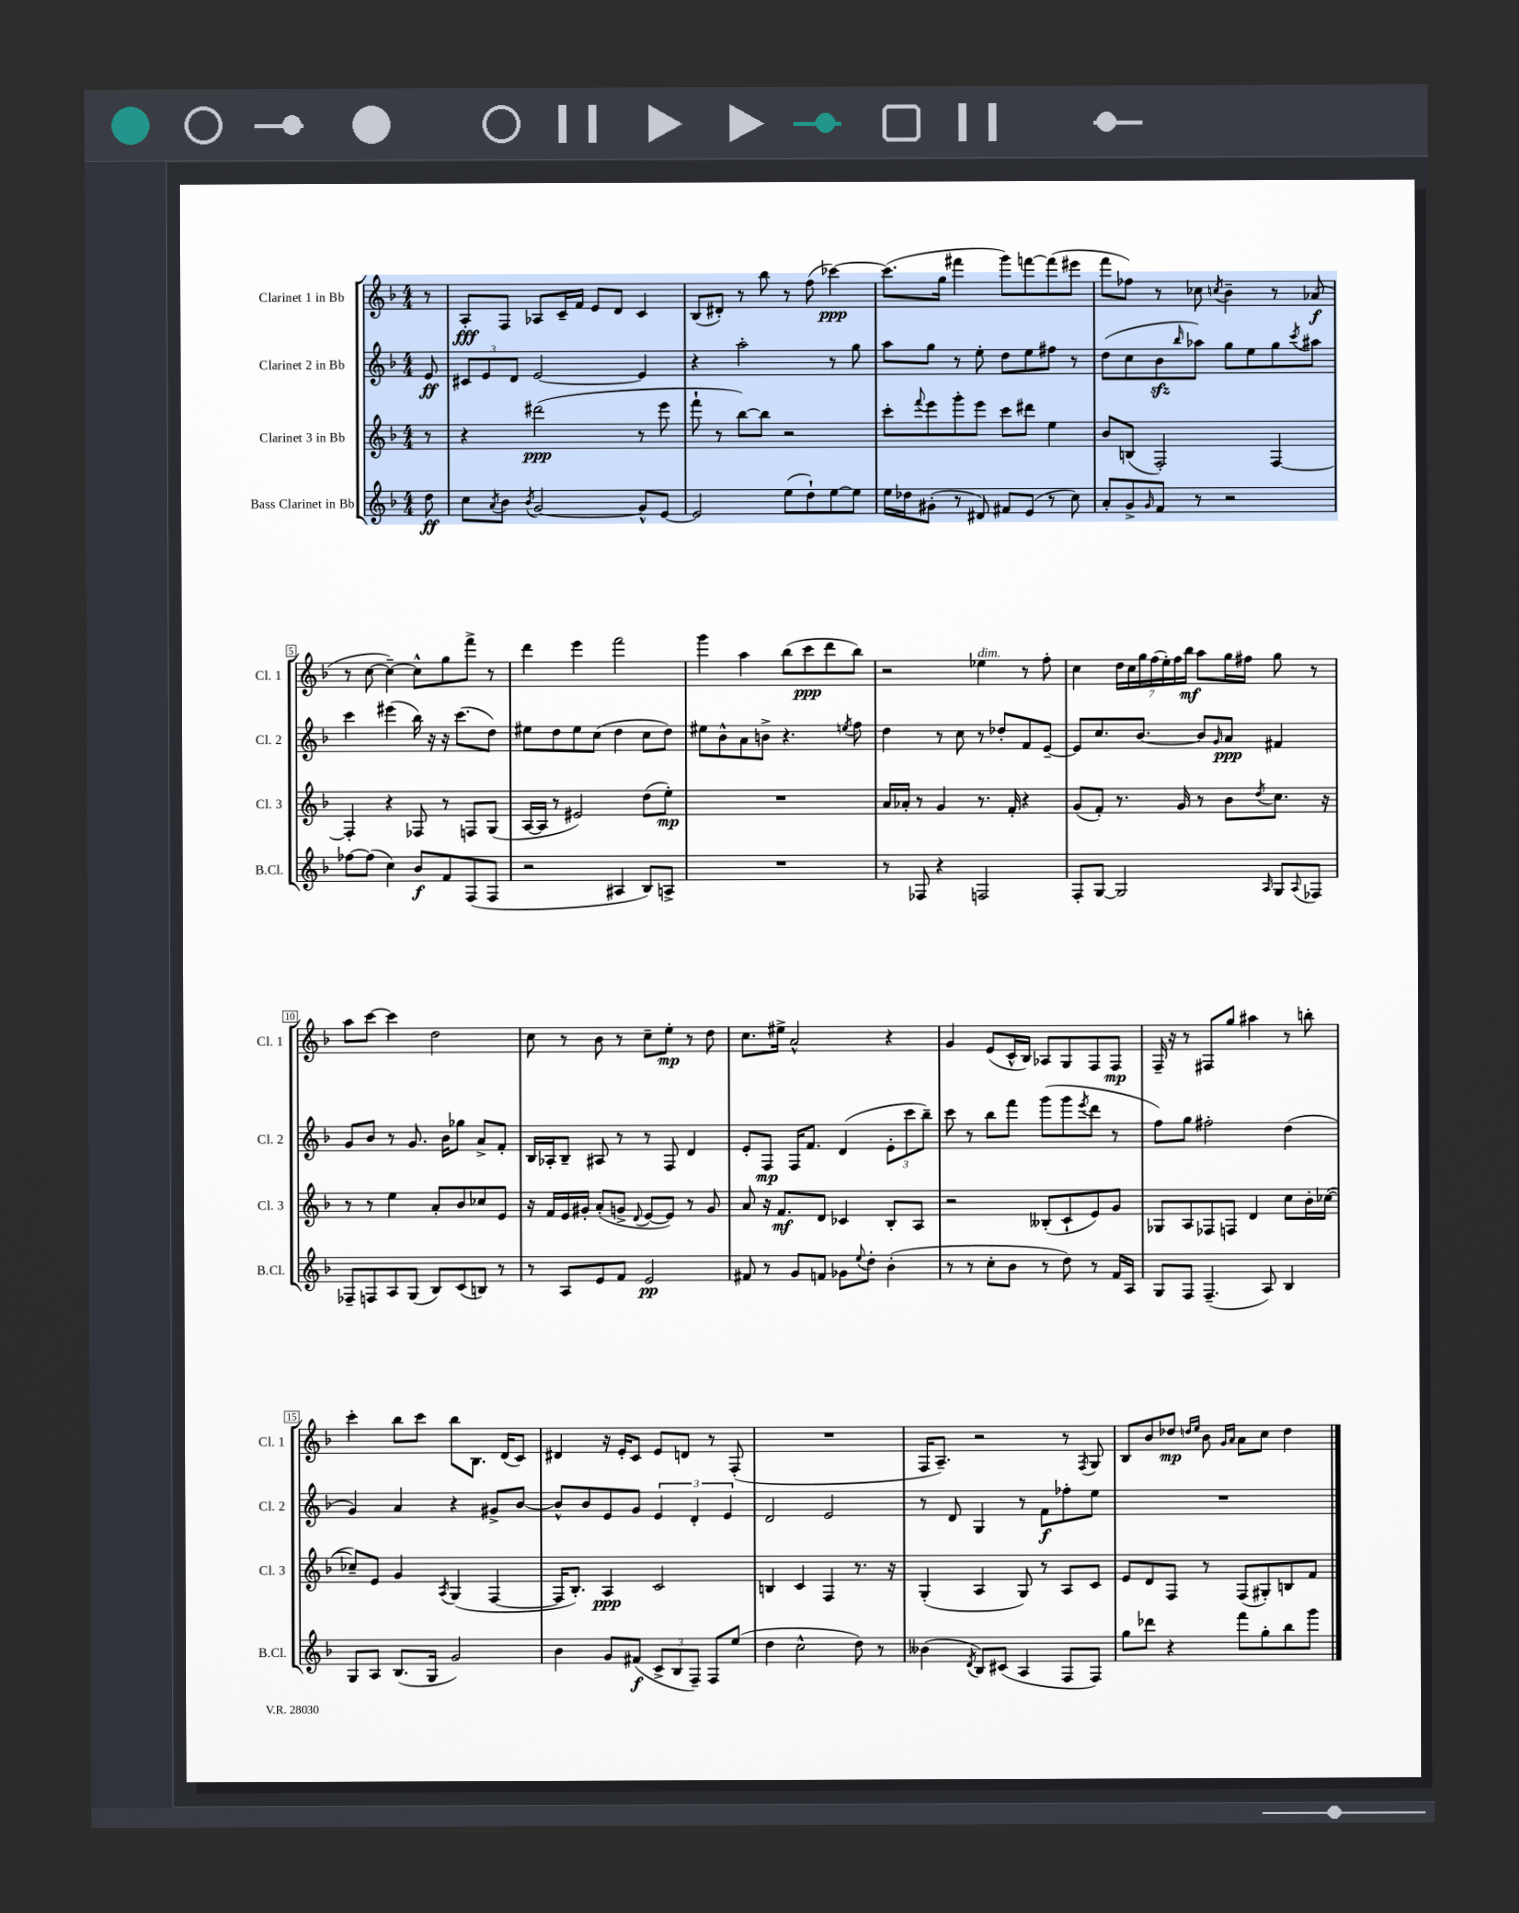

**kern	**dynam	**kern	**dynam	**kern	**dynam	**kern	**dynam
*part4	*part4	*part3	*part3	*part2	*part2	*part1	*part1
*staff4	*staff4	*staff3	*staff3	*staff2	*staff2	*staff1	*staff1
*I"Bass Clarinet in Bb	*	*I"Clarinet 3 in Bb	*	*I"Clarinet 2 in Bb	*	*I"Clarinet 1 in Bb	*
*I'B.Cl.	*	*I'Cl. 3	*	*I'Cl. 2	*	*I'Cl. 1	*
*clefG2	*	*clefG2	*	*clefG2	*	*clefG2	*
*k[b-]	*	*k[b-]	*	*k[b-]	*	*k[b-]	*
*M4/4	*	*M4/4	*	*M4/4	*	*M4/4	*
=	=	=	=	=	=	=	=
8dd\	ff	8r	.	8e/	ff	8r	.
=1	=1	=1	=1	=1	=1	=1	=1
8cc\L	.	4r	.	12c#X/L	.	8A'/L	fff
.	.	.	.	12e/	.	.	.
8qa/	.	.	.	.	.	.	.
8b-\J	.	.	.	.	.	8F/J	.
.	.	.	.	12d/J	.	.	.
8qb-/	.	.	.	.	.	.	.
[2g/	.	(2ddd#X\	ppp	[2e/	.	8A-X/L	.
.	.	.	.	.	.	16c~/L	.
.	.	.	.	.	.	16f/JJ	.
.	.	.	.	.	.	8e/L	.
.	.	.	.	.	.	8d/J	.
8g^^/L]	.	8r	.	4e/]	.	4c/	.
[8e/J	.	8eee\	.	.	.	.	.
=2	=2	=2	=2	=2	=2	=2	=2
2e/]	.	8fff`\	.	4r	.	(8B-/L	.
.	.	8r	.	.	.	8d#X'/J)	.
.	.	[8bb-\L)	.	2aa'\	.	8r	.
.	.	8bb-\J]	.	.	.	8bb-\	.
(8ee\L	.	2r	.	.	.	8r	.
8dd`\)	.	.	.	.	.	(8ff\	.
[8ee\	.	.	.	8r	.	[4ccc-X\)	ppp
8ee\J]	.	.	.	8gg\	.	.	.
=3	=3	=3	=3	=3	=3	=3	=3
16ee\LL	.	8ccc'\L	.	8aa\L	.	(8.ccc-\L]	.
16dd-X\J	.	.	.	.	.	.	.
.	.	8qqfff/	.	.	.	.	.
(8g#X'\J	.	8eee\	.	8gg\J	.	.	.
.	.	.	.	.	.	16gg\Jk	.
8r	.	8ggg'\	.	8r	.	4fff#X\	.
8d#X/)	.	8eee\J	.	8ee'\	.	.	.
8f#X/L	.	8ccc\L	.	8dd\L	.	8ggg\L)	.
(8e/J	.	8ddd#X\J	.	8ee\	.	[8fffn\	.
8r	.	4ee\	.	8ff#X\J	.	(8fff\]	.
8cc\)	.	.	.	8r	.	8eee#X\J	.
=4	=4	=4	=4	=4	=4	=4	=4
8a'/L	.	8b-/L	.	(8dd\L	.	8fff\L	.
8g^/	.	(8Bn/J	.	8cc\	.	8ff-X\J)	.
16qqg/	.	.	.	.	.	.	.
8f/J	.	2F'/)	.	8b-zz\	.	8r	.
.	.	.	.	16qqbb-/	.	.	.
8r	.	.	.	8aa-X\J)	.	8cc-X\	.
.	.	.	.	.	.	8qccn/	.
2r	.	.	.	8gg\L	.	4b-~\	.
.	.	.	.	8ee\	.	.	.
.	.	[4F/	.	8gg\	.	8r	.
.	.	.	.	8qccc/	.	.	.
.	.	.	.	8aa#X\J	.	(8a-X/	f
!!LO:LB:g=z
=5	=5	=5	=5	=5	=5	=5	=5
[8ff-X\L	.	4F'/]	.	4ccc\	.	8r	.
(8ff-\J]	.	.	.	.	.	[8cc\	.
4cc\)	.	4r	.	(4eee#X\	.	4cc~\_)	.
8b-/L	f	8F-X/	.	16bb-\)	.	8cc^^\L]	.
.	.	.	.	16r	.	.	.
8f/	.	8r	.	16r	.	8gg\	.
.	.	.	.	(8.ccc\L	.	.	.
(8F/	.	8Fn/L	.	.	.	8fff^\J	.
8F/J	.	(8G/J	.	8dd\J)	.	8r	.
=6	=6	=6	=6	=6	=6	=6	=6
2r	.	[16A/LL	.	8ee#X\L	.	4ddd\	.
.	.	16A/JJ]	.	.	.	.	.
.	.	8r	.	8dd\	.	.	.
.	.	2e#X/)	.	8ee#\	.	4eee\	.
.	.	.	.	(8cc\J	.	.	.
4A#X/	.	.	.	4dd\	.	2fff\	.
8B-/L)	.	(8dd\L	.	8cc\L	.	.	.
8An^/J	.	8ee'\J)	mp	8dd\J)	.	.	.
=7	=7	=7	=7	=7	=7	=7	=7
1r	.	1r	.	8ee#X\L	.	4ggg\	.
.	.	.	.	8b-^^\	.	.	.
.	.	.	.	8a\	.	4aa\	.
.	.	.	.	8bn^\J	.	.	.
.	.	.	.	4.r	.	(8bb-\L	.
.	.	.	.	.	.	8ccc\	ppp
.	.	.	.	.	.	8ddd\	.
.	.	.	.	8qeen/	.	.	.
.	.	.	.	8ff\	.	8bb-\J)	.
=8	=8	=8	=8	=8	=8	=8	=8
8r	.	16a/LL	.	4dd\	.	2r	.
.	.	16a-X'/JJ	.	.	.	.	.
8F-X/	.	8r	.	.	.	.	.
4r	.	4g/	.	8r	.	.	.
.	.	.	.	8cc\	.	.	.
!	!	!	!	!	!	!LO:TX:a:i:t=dim.	!
2Fn/	.	8.r	.	8r	.	4ee-X\	.
.	.	.	.	8dd-X'/L	.	.	.
.	.	16f'/	.	.	.	.	.
.	.	4r	.	8f/	.	8r	.
.	.	.	.	[8e~/J	.	8ff'\	.
=9	=9	=9	=9	=9	=9	=9	=9
8F'/L	.	(8g/L	.	8e/L]	.	4cc\	.
[8G/J	.	8f'/J)	.	8.cc/	.	.	.
2G/]	.	8.r	.	.	.	28dd\LL	.
.	.	.	.	.	.	28cc\	.
.	.	.	.	[8.b-/J	.	.	.
.	.	.	.	.	.	28gg\	.
.	.	.	.	.	.	(28ff\	.
.	.	.	.	.	.	28ee'\)	.
.	.	.	.	.	.	28ff\	.
.	.	16g/	.	.	.	.	.
.	.	.	.	.	.	28bb-\JJ	mf
.	.	8r	.	8b-/L]	.	8aa\L	.
.	.	.	.	16qqg/	.	.	.
.	.	8b-\L	.	8a/J	ppp	16gg\L	.
.	.	.	.	.	.	16ff#X\JJ	.
16qqA/	.	8qdd/	.	.	.	.	.
8G/L	.	8.cc\J	.	4f#X/	.	8gg\	.
8qqA/	.	.	.	.	.	.	.
8F-X/J	.	.	.	.	.	8r	.
.	.	16r	.	.	.	.	.
!!LO:LB:g=z
=10	=10	=10	=10	=10	=10	=10	=10
8F-X~/L	.	8r	.	8g/L	.	8aa\L	.
8Fn/	.	8r	.	8b-/J	.	[8ccc\J	.
8A/	.	4ee\	.	8r	.	4ccc\]	.
(8G/J	.	.	.	8.g/	.	.	.
8B-/L)	.	8a'/L	.	.	.	2dd\	.
.	.	.	.	16b-\KL	.	.	.
(8c/	.	8b-/	.	8gg-X\J	.	.	.
8Bn/J)	.	8cc-X/	.	8a^/L	.	.	.
8r	.	8e/J	.	8f'/J	.	.	.
=11	=11	=11	=11	=11	=11	=11	=11
8r	.	16r	.	16B-/LL	.	8cc\	.
.	.	16f/LL	.	16A-X'/J	.	.	.
8A/L	.	16e/	.	8B-~/J	.	8r	.
.	.	16g#X'/JJ	.	.	.	.	.
8e/	.	(8a'/L	.	8A#X/	.	8b-\	.
8f/J	.	8gn^/J	.	8r	.	8r	.
.	.	8qqd/	.	.	.	.	.
2e/	pp	[8e/L	.	8r	.	8cc~\L	.
.	.	8e/J])	.	8F/	.	8ee'\J	mp
.	.	8r	.	4d/	.	8r	.
.	.	8g/	.	.	.	8dd\	.
=12	=12	=12	=12	=12	=12	=12	=12
8f#X/	.	8a/	.	8e'/L	.	8.cc\L	.
8r	.	16r	.	8F/J	mp	.	.
.	.	8.f/L	mf	.	.	16ee#X^\Jk	.
8g/L	.	.	.	16F/KL	.	2a^^/	.
.	.	.	.	8.f/J	.	.	.
8fn/J	.	8d/J	.	.	.	.	.
8g-X\L	.	4c-X/	.	(4d/	.	.	.
8qqee/	.	.	.	.	.	.	.
8dd'\J	.	.	.	.	.	.	.
(4b-'\	.	8B-'/L	.	12e'\L	.	4r	.
.	.	.	.	12ccc\	.	.	.
.	.	8A/J	.	.	.	.	.
.	.	.	.	12bb-~\J)	.	.	.
=13	=13	=13	=13	=13	=13	=13	=13
8r	.	2r	.	8ccc\	.	4g/	.
8r	.	.	.	8r	.	.	.
8cc'\L	.	.	.	8bb-\L	.	(8e/L	.
8b-\J	.	.	.	8fff\J	.	16c^^/L	.
.	.	.	.	.	.	16B-/JJ)	.
8r	.	(8B--X'/L	.	(8ggg\L	.	8A-X/L	.
8dd\)	.	8c`/	.	8ggg\	.	8G/	.
.	.	.	.	8qeee/	.	.	.
8r	.	8e/)	.	8ddd\J	.	8F/	.
16f/LL	.	8g/J	.	8r	.	8F/J	mp
16A/JJ	.	.	.	.	.	.	.
=14	=14	=14	=14	=14	=14	=14	=14
8G/L	.	8G-X/L	.	8ff\L)	.	16F~/	.
.	.	.	.	.	.	16r	.
8F/J	.	8A/	.	8gg\J	.	8r	.
(4.F~/	.	8F-X/	.	2ff#X'\	.	8F#X/L	.
.	.	8Fn/J	.	.	.	8gg/J	.
.	.	4d/	.	.	.	4aa#X\	.
8A/)	.	.	.	.	.	.	.
4B-/	.	8cc\L	.	(4dd\	.	8r	.
.	.	16b-'\L	.	.	.	8bbn'\	.
.	.	([16cc-X\JJ	.	.	.	.	.
!!LO:LB:g=z
=15	=15	=15	=15	=15	=15	=15	=15
8G/L	.	8cc-X~/L])	.	4g/)	.	4ccc'\	.
8A/J	.	8e/J	.	.	.	.	.
(8.B-/L	.	4g/	.	4a/	.	8bb-\L	.
.	.	.	.	.	.	8ccc\J	.
16G/Jk	.	.	.	.	.	.	.
.	.	8qA/	.	.	.	.	.
2g/)	.	(4G/	.	4r	.	8bb-\L	.
.	.	.	.	.	.	8.B-\J	.
.	.	[4F/	.	8g#X^/L	.	.	.
.	.	.	.	.	.	(16d/KL	.
.	.	.	.	[8b-/J	.	8c/J)	.
=16	=16	=16	=16	=16	=16	=16	=16
4b-\	.	16F/KL]	.	8b-^^/L]	.	4d#X/	.
.	.	8.B-'/J)	.	.	.	.	.
.	.	.	.	8b-/	.	.	.
8g/L	.	4A/	ppp	8e/	.	16r	.
.	.	.	.	.	.	16e'/KL	.
(8f#X/J	f	.	.	8g/J	.	8c/J	.
12c^/L	.	2c/	.	6e/	.	8e/L	.
12B-/	.	.	.	.	.	.	.
.	.	.	.	.	.	8dn/J	.
12F~/J)	.	.	.	6d'/	.	.	.
8F/L	.	.	.	.	.	8r	.
.	.	.	.	6e/	.	.	.
(8ee/J	.	.	.	.	.	(8F'/	.
=17	=17	=17	=17	=17	=17	=17	=17
4dd\	.	4Bn/	.	2d/	.	1r	.
2cc^^\	.	4c/	.	.	.	.	.
.	.	4F/	.	2e/	.	.	.
8dd\)	.	8.r	.	.	.	.	.
8r	.	.	.	.	.	.	.
.	.	16r	.	.	.	.	.
=18	=18	=18	=18	=18	=18	=18	=18
(4b--X\	.	(4G'/	.	8r	.	16F/KL	.
.	.	.	.	.	.	8.A~/J)	.
.	.	.	.	8d/	.	.	.
8qd/	.	.	.	.	.	.	.
8B-/L)	.	4A/	.	4G/	.	2r	.
(8c#X/J	.	.	.	.	.	.	.
4A/	.	8G/)	.	8r	.	.	.
.	.	8r	.	8f\L	f	.	.
8F/L	.	8A/L	.	8ff-X'\	.	8r	.
.	.	.	.	.	.	8qF/	.
8F/J)	.	8c/J	.	8ee\J	.	8G/	.
=19	=19	=19	=19	=19	=19	=19	=19
8gg\L	.	8e/L	.	1r	.	8B-/L	.
8ddd-X\J	.	8d/	.	.	.	8b-/	.
4r	.	8F/J	.	.	.	8dd-X/J	mp
.	.	.	.	.	.	16qqddn/LL	.
.	.	.	.	.	.	16qqee/JJ	.
.	.	8r	.	.	.	8b-\	.
.	.	.	.	.	.	16qqg/LL	.
.	.	.	.	.	.	16qqa/JJ	.
8fff\L	.	(8F/L	.	.	.	8a\L	.
8gg'\	.	8G#X'/)	.	.	.	8cc\J	.
8bb-\	.	8Bn/	.	.	.	4dd\	.
8ggg\J	.	8f/J	.	.	.	.	.
==	==	==	==	==	==	==	==
*-	*-	*-	*-	*-	*-	*-	*-
